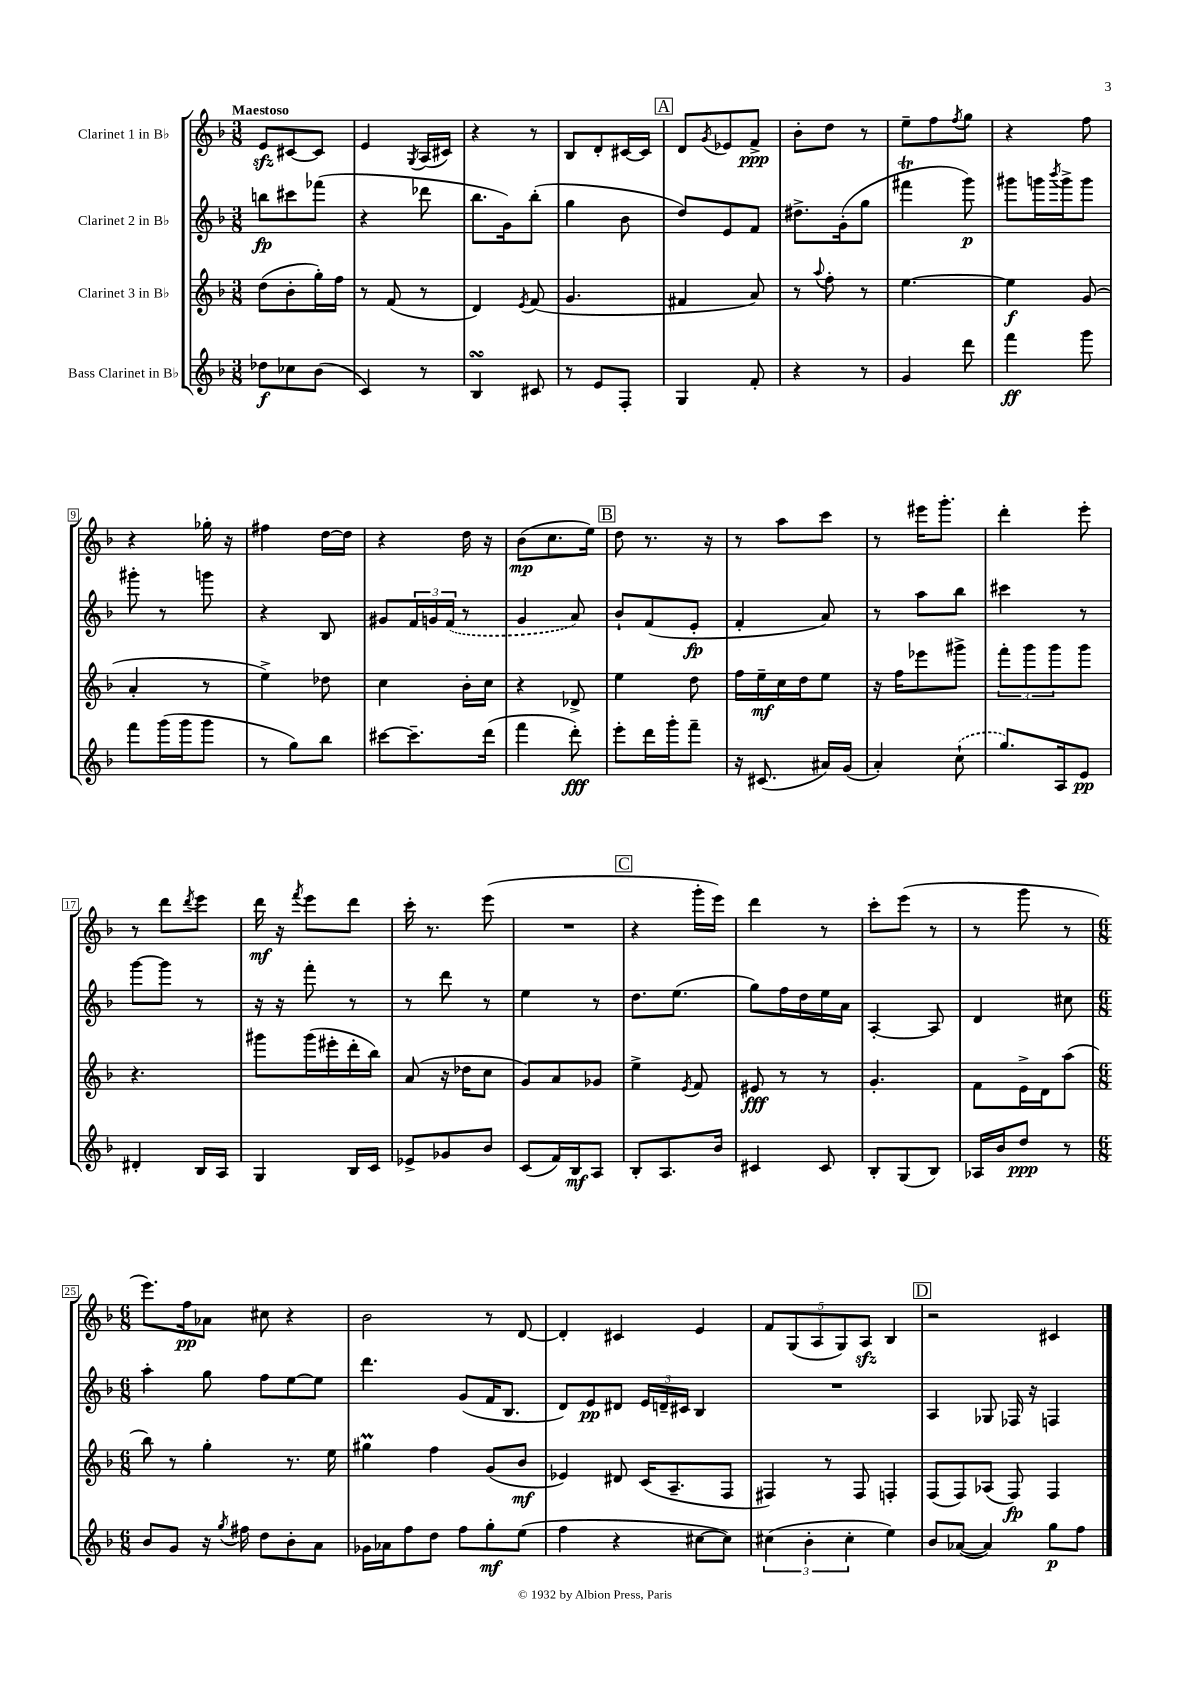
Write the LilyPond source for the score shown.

<<
\new StaffGroup <<
\new Staff = "s0" \with { instrumentName = "Clarinet 1 in Bb" } {
    \clef treble \key f \major \numericTimeSignature \time 3/8 \tempo "Maestoso"
    e'8\sfz cis'8~ cis'8 |
    e'4 \acciaccatura { g8 } a16( cis'16) |
    r4 r8 |
    bes8 d'8-. cis'16~ cis'16 |
    \mark \markup { \box "A" } d'8 \acciaccatura { g'8 } ees'8 f'8->\ppp |
    bes'8-. d''8 r8 |
    e''8-- f''8 \acciaccatura { f''8 } g''8 |
    r4 f''8 |
    r4 ges''16-. r16 |
    fis''4 d''16~ d''16 |
    r4 d''16 r16 |
    bes'8\mp( c''8. e''16) |
    \mark \markup { \box "B" } d''8 r8. r16 |
    r8 a''8 c'''8 |
    r8 eis'''16 g'''8.-. |
    d'''4-. e'''8-. |
    r8 d'''8 \acciaccatura { d'''8 } e'''8 |
    d'''16\mf r16 \acciaccatura { f'''8 } e'''8 d'''8 |
    c'''16-. r8. e'''8( |
    R4. |
    \mark \markup { \box "C" } r4 g'''16-. e'''16) |
    d'''4 r8 |
    c'''8-. e'''8( r8 |
    r8 g'''8 r8 |
    \numericTimeSignature \time 6/8 e'''8.) f''16\pp aes'8 cis''8 r4 |
    bes'2 r8 d'8~ |
    d'4-. cis'4 e'4 |
    \tuplet 5/4 { f'8 g8( a8 g8) a8\sfz } bes4 |
    \mark \markup { \box "D" } r2 cis'4 \bar "|." |
}
\new Staff = "s1" \with { instrumentName = "Clarinet 2 in Bb" } {
    \clef treble \key f \major \numericTimeSignature \time 3/8
    b''8\fp cis'''8 fes'''8( |
    r4 des'''8 |
    bes''8. g'16) bes''8-.( |
    g''4 bes'8 |
    \mark \markup { \box "A" } d''8) e'8 f'8 |
    dis''8.-> g'16-.( g''8 |
    fis'''4\trill g'''8\p) |
    gis'''8 g'''16 \acciaccatura { bes'''8 } g'''16-> g'''8 |
    gis'''8-. r8 g'''8 |
    r4 bes8 |
    gis'8 \tuplet 3/2 { f'16 g'16 \once \slurDashed f'16( } r8 |
    g'4 a'8) |
    \mark \markup { \box "B" } bes'8-! f'8( e'8-.\fp |
    f'4-. a'8) |
    r8 a''8 bes''8 |
    cis'''4 r8 |
    g'''8~ g'''8 r8 |
    r16 r16 f'''8-. r8 |
    r8 d'''8 r8 |
    e''4 r8 |
    \mark \markup { \box "C" } d''8. e''8.( |
    g''8) f''16 d''16 e''16 a'16 |
    a4~-. a8 |
    d'4 cis''8 |
    \numericTimeSignature \time 6/8 a''4-. g''8 f''8 e''8~ e''8 |
    d'''4. g'8( f'16 bes8. |
    d'8) e'8\pp dis'8 \tuplet 3/2 { e'16 d'16-- cis'16 } bes4 |
    R2. |
    \mark \markup { \box "D" } a4 ges8 fes16 r16 f4 \bar "|." |
}
\new Staff = "s2" \with { instrumentName = "Clarinet 3 in Bb" } {
    \clef treble \key f \major \numericTimeSignature \time 3/8
    d''8( bes'8-. g''16-.) f''16 |
    r8 f'8( r8 |
    d'4) \acciaccatura { e'8 } f'8( |
    g'4. |
    \mark \markup { \box "A" } fis'4 a'8) |
    r8 \appoggiatura { a''8 } f''8-. r8 |
    e''4.~ |
    e''4\f g'8( |
    a'4-. r8 |
    e''4->) des''8 |
    c''4 bes'16-. c''16 |
    r4 des'8-> |
    \mark \markup { \box "B" } e''4 d''8 |
    f''16 e''16--\mf c''16 d''16 e''8 |
    r16 f''16 ees'''8 gis'''8-> |
    \tuplet 3/2 { f'''8-. g'''8 g'''8 } g'''8 |
    r4. |
    gis'''8 gis'''16( eis'''16-. d'''16-. bes''16) |
    a'8( r16 des''16 c''8 |
    g'8) a'8 ges'8 |
    \mark \markup { \box "C" } e''4-> \acciaccatura { e'8 } f'8 |
    eis'8\fff r8 r8 |
    g'4.-. |
    f'8 e'16-> d'16 a''8( |
    \numericTimeSignature \time 6/8 bes''8) r8 g''4-. r8. e''16 |
    gis''4\prall f''4 g'8( bes'8\mf |
    ees'4) dis'8 c'16( a8.-- f8 |
    fis4) r8 fis8 f4-. |
    \mark \markup { \box "D" } f8( f8) aes8( f8\fp) f4 \bar "|." |
}
\new Staff = "s3" \with { instrumentName = "Bass Clarinet in Bb" } {
    \clef treble \key f \major \numericTimeSignature \time 3/8
    des''8\f ces''8 bes'8( |
    c'4) r8 |
    bes4\turn cis'8 |
    r8 e'8 f8-. |
    \mark \markup { \box "A" } g4 f'8-. |
    r4 r8 |
    g'4 d'''8 |
    f'''4\ff g'''8 |
    f'''8 g'''16( g'''16 g'''8 |
    r8 g''8) bes''8 |
    cis'''8~ cis'''8.-- d'''16( |
    f'''4 d'''8-.\fff) |
    \mark \markup { \box "B" } e'''8-. d'''16 g'''16-. f'''8-- |
    r16 cis'8.( ais'16) g'16( |
    a'4-.) \once \slurDashed c''8-!( |
    g''8.) a16 e'8\pp |
    dis'4-. bes16 a16 |
    g4 bes16 c'16 |
    ees'8-> ges'8 bes'8 |
    c'8( f'16) bes16\mf a8 |
    \mark \markup { \box "C" } bes8-. a8. bes'16 |
    cis'4 cis'8 |
    bes8-. g8( bes8) |
    aes16 bes'16 d''8\ppp r8 |
    \numericTimeSignature \time 6/8 bes'8 g'8 r16 \acciaccatura { g''8 } fis''16 d''8 bes'8-. a'8 |
    ges'16 aes'16 f''8 d''8 f''8 g''8-.\mf e''8( |
    f''4 r4 cis''8~ cis''8) |
    \tuplet 3/2 { cis''4( bes'4-. cis''4-. } e''4) |
    \mark \markup { \box "D" } bes'8 aes'8~( aes'4) g''8\p f''8 \bar "|." |
}
>>
>>
\layout { \context { \Score \override BarNumber.stencil = #(make-stencil-boxer 0.1 0.3 ly:text-interface::print) } }
